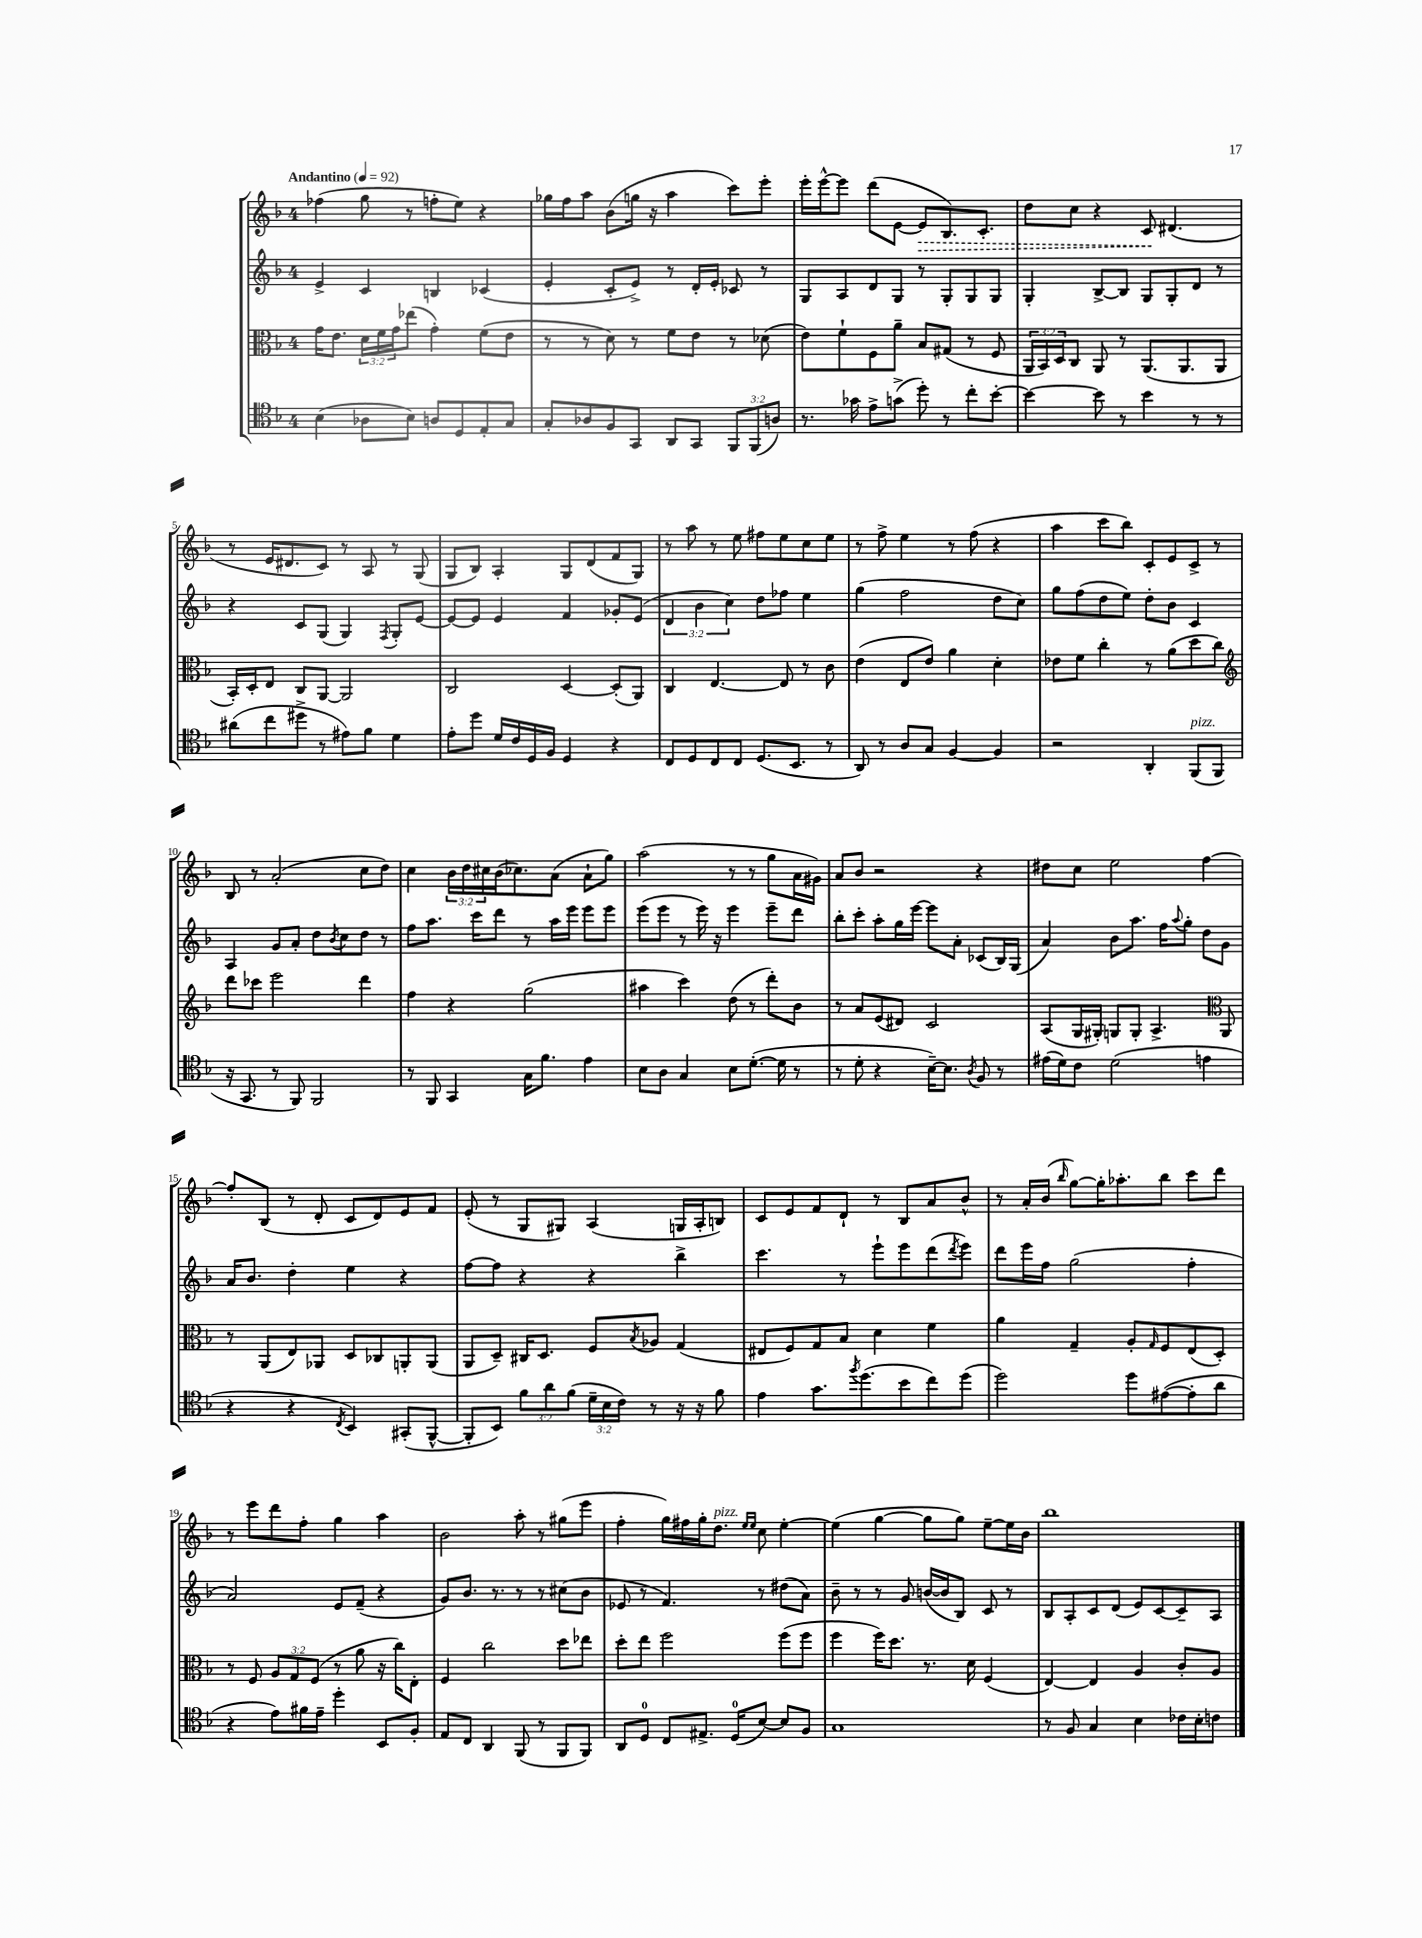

**kern	**kern	**kern	**kern	**dynam
*part4	*part3	*part2	*part1	*part1
*staff4	*staff3	*staff2	*staff1	*staff1
*clefC4	*clefC3	*clefG2	*clefG2	*
*k[b-]	*k[b-]	*k[b-]	*k[b-]	*
*M4/4	*M4/4	*M4/4	*M4/4	*
*MM92	*MM92	*MM92	*MM92	*
=1	=1	=1	=1	=1
!	!	!	!LO:TX:a:B:t=Andantino	!
(4B-\	16g\KL	4e^/	(4ff-X\	.
.	8.e\J	.	.	.
8A-X\L	24d\LL	4c/	8gg\	.
.	24f\	.	.	.
.	24g\J	.	.	.
8B-\J)	(8ee-X\J	.	8r	.
8An/L	4g'\)	4Bn/	8ffn'\L	.
8D/	.	.	8ee\J)	.
8E'/	(8f\L	(4c-X/	4r	.
8G/J	8e\J	.	.	.
=2	=2	=2	=2	=2
8G'/L	8r	4e'/	16gg-X\LL	.
.	.	.	16ff\J	.
8A-X/	8r	.	8aa\J	.
8F/	8d\)	8c'/L	(8b-\L	.
8GG/J	8r	8e^/J)	16ggn\Jk	.
.	.	.	16r	.
8AA/L	8f\L	8r	4aa\	.
8GG/J	8e\J	16d'/LL	.	.
.	.	16e'/JJ	.	.
12FF/L	8r	8c-X/	8ccc\L)	.
(12FF/	.	.	.	.
.	(8d-X\	8r	8eee'\J	.
12An/J)	.	.	.	.
=3	=3	=3	=3	=3
8.r	8e\L)	8G/L	16eee'\LL	.
.	.	.	[16eee^^\J	.
.	8f`\	8A/	8eee\J]	.
16g-X\	.	.	.	.
8e^\L	8F\	8d/	(8ddd\L	.
(8gn^\J	8a~\J	8G/J	[8e\J	.
!	!	!	!	!LO:HP:b
8dd'\)	8B-/L	8r	8e/L]	>
8r	(8G#X/J	8G'/L	8.B-/)	.
8cc'\L	8r	8G/	.	.
.	.	.	8.c'/J	.
[8b-'\J	8F/	8G/J	.	.
=4	=4	=4	=4	=4
4b-\_	24AA/LL	4G'/	8dd\L	.
.	24BB-/)	.	.	.
.	24D/J	.	.	.
.	8C/J	.	8cc\J	.
8b-\]	8AA/	[8B-^/L	4r	.
8r	8r	8B-/J]	.	.
4b-\	(8.AA/L	8G/L	8c/	.
.	.	8G'/	(4.d#X/	]
.	8.AA/	.	.	.
8r	.	8d/J	.	.
8r	8AA/J	8r	.	.
!!LO:LB:g=z
=5	=5	=5	=5	=5
(8a#X\L	16BB-'/LL)	4r	8r	.
.	16D'/J	.	.	.
8cc\	8E/J	.	16e/KL	.
.	.	.	8.d#X/	.
8dd#X^\J	8C/L	8c/L	.	.
8r	[8AA/J	(8G/J	8c/J)	.
8e#X\L)	2AA/]	4G/)	8r	.
8f\J	.	.	8A/	.
.	.	8qF/	.	.
4d\	.	8G'/L	8r	.
.	.	[8e/J	(8G/	.
=6	=6	=6	=6	=6
8e'\L	2C/	8e/L_	8G/L	.
8dd\J	.	8e/J]	8B-/J)	.
16d/LL	.	4e/	4A'/	.
16c/	.	.	.	.
16D/	.	.	.	.
16F/JJ	.	.	.	.
4D/	[4D/	4f/	8G/L	.
.	.	.	(8d/	.
4r	(8D'/L]	8g-X'/L	8f/	.
.	8AA/J)	(8e/J	8G/J)	.
=7	=7	=7	=7	=7
8C/L	4C/	6d/	8r	.
8D/	.	.	8aa\	.
.	.	6b-\	.	.
8C/	[4.E/	.	8r	.
.	.	6cc\)	.	.
8C/J	.	.	8ee\	.
(8.D/L	.	8dd\L	8ff#X\L	.
.	8E/]	8ff-X\J	8ee\	.
8.BB-/J	.	.	.	.
.	8r	4ee\	8cc\	.
8r	8c\	.	8ee\J	.
=8	=8	=8	=8	=8
8AA/)	(4e\	(4gg\	8r	.
8r	.	.	8ff^\	.
8A/L	8E/L	2ff\	4ee\	.
8G/J	8e/J)	.	.	.
[4F/	4a\	.	8r	.
.	.	.	(8ff\	.
4F/]	4d'\	8dd\L	4r	.
.	.	8cc\J)	.	.
=9	=9	=9	=9	=9
2r	8e-X\L	8gg\L	4aa\	.
.	8f\J	(8ff\	.	.
.	4cc'\	8dd\	8ccc\L	.
.	.	8ee\J)	8bb-\J)	.
4AA'/	8r	8dd'\L	8c'/L	.
.	(8a\L	8b-\J	8e/	.
!LO:TX:a:i:t=pizz.	!	!	!	!
(8FF/L	8dd\	4c/	8c^/J	.
8FF/J	8cc\J)	.	8r	.
!!LO:LB:g=z
=10	=10	=10	=10	=10
*	*clefG2	*	*	*
16r	8ddd\L	4A/	8B-/	.
8.GG/	.	.	.	.
.	8ccc-X\J	.	8r	.
8r	2eee\	8g/L	(2a'/	.
8FF/)	.	8a'/J	.	.
2FF/	.	8dd\L	.	.
.	.	8qb-/	.	.
.	.	8cc\	.	.
.	4ddd\	8dd\J	8cc\L	.
.	.	8r	8dd\J)	.
=11	=11	=11	=11	=11
8r	4ff\	8ff\L	4cc\	.
8FF/	.	8.aa\J	.	.
4GG/	4r	.	24b-\LL	.
.	.	.	24dd\	.
.	.	16ccc\KL	.	.
.	.	.	24cc#X\	.
.	.	8ddd\J	(16b-\J	.
.	.	.	8.cc-X\)	.
16G\KL	(2gg\	8r	.	.
8.f\J	.	.	.	.
.	.	16aa\LL	(8a\J	.
.	.	16eee\JJ	.	.
4e\	.	8eee\L	8a`\L	.
.	.	8eee\J	8gg\J)	.
=12	=12	=12	=12	=12
8B-\L	4aa#X\	(8eee\L	(2aa\	.
8A\J	.	8eee\J	.	.
4G/	4ccc\)	8r	.	.
.	.	16eee\)	.	.
.	.	16r	.	.
8B-\L	(8dd\	4eee\	8r	.
([8.d'\J	8r	.	8r	.
.	8ddd'\L)	8eee~\L	8gg\L	.
16d\]	.	.	.	.
8r	8b-\J	8ddd\J	16a\L	.
.	.	.	16g#X\JJ)	.
=13	=13	=13	=13	=13
8r	8r	8bb-'\L	8a/L	.
8d'\	8a/L	8ccc'\J	8b-/J	.
4r	(8e/	8aa'\L	2r	.
.	8d#X/J)	16gg\L	.	.
.	.	[16eee\JJ	.	.
[16B-~\KL)	2c/	8eee\L]	.	.
8.B-\J]	.	.	.	.
.	.	8a'\J	.	.
8qA/	.	.	.	.
8F/	.	(8c-X/L	4r	.
8r	.	16B-/L)	.	.
.	.	(16G/JJ	.	.
=14	=14	=14	=14	=14
(16e#X\LL	(8A/L	4a/)	8dd#X\L	.
16d\J)	.	.	.	.
8c\J	16G/L	.	8cc\J	.
.	16G#X'/JJ)	.	.	.
(2d\	8Gn/L	8b-\L	2ee\	.
.	8G'/J	8.aa\J	.	.
.	4.A^/	.	.	.
.	.	16ff\KL	.	.
.	.	8qqaa/	.	.
.	.	8gg'\J	.	.
4en\	.	8dd\L	[4ff\	.
*	*clefC3	*	*	*
.	8AA/	8g\J	.	.
!!LO:LB:g=z
=15	=15	=15	=15	=15
4r	8r	16a/KL	8ff'/L]	.
.	.	8.b-/J	.	.
.	(8AA/L	.	(8B-/J	.
4r	8E/)	4dd'\	8r	.
.	8AA-X/J	.	8d'/	.
8qC/	.	.	.	.
4BB-/)	8D/L	4ee\	8c/L	.
.	8C-X/	.	8d/)	.
(8GG#X'/L	8AAn'/	4r	8e/	.
[8FF^^/J	(8AA/J	.	8f/J	.
=16	=16	=16	=16	=16
8FF'/L]	8AA/L	[8ff\L	(8e'/	.
8BB-/J)	8D~/J)	8ff\J]	8r	.
12f\L	16C#X/KL	4r	8G/L	.
.	8.D/J	.	.	.
12a\	.	.	.	.
.	.	.	8G#X/J)	.
(12f\J	.	.	.	.
24d~\LL	8F/L	4r	(4A/	.
24B-\	.	.	.	.
24c\JJ)	.	.	.	.
.	8qB-/	.	.	.
8r	8A-X/J	.	.	.
16r	(4G/	4bb-^\	16Gn/LL	.
16r	.	.	16A'/J	.
8f\	.	.	8Bn/J)	.
=17	=17	=17	=17	=17
4e\	8E#X/L	4.ccc\	8c/L	.
.	8F/)	.	8e/	.
8.g\L	8G/	.	8f/	.
.	8B-/J	8r	8d`/J	.
8qff/	.	.	.	.
(8.dd\	.	.	.	.
.	4d\	8eee`\L	8r	.
8b-\	.	8eee\	8B-/L	.
8cc\)	4f\	(8ddd\	8a/	.
.	.	8qddd/	.	.
(8dd\J	.	8eee\J)	8b-^^/J	.
=18	=18	=18	=18	=18
2dd\)	4a\	8ddd\L	8r	.
.	.	16eee\L	16a'/LL	.
.	.	16ff\JJ	(16b-/JJ	.
.	.	.	16qqbb-/	.
.	4G~/	(2gg\	[8gg\L)	.
.	.	.	16gg'\K]	.
.	.	.	8.aa-X'\	.
8dd\L	8A'/L	.	.	.
.	16qqG/	.	.	.
([8e#X\	8F/	.	8bb-\J	.
8e#'\]	(8E/	4ff'\	8ccc\L	.
8a\J	8D'/J)	.	8ddd\J	.
!!LO:LB:g=z
=19	=19	=19	=19	=19
4r	8r	2a/)	8r	.
.	8F/	.	8eee\L	.
8e\L)	12A/L	.	8ddd\	.
.	12G/	.	.	.
16f#X\L	.	.	8ff'\J	.
.	(12F/J	.	.	.
16e~\JJ	.	.	.	.
4dd'\	8r	8e/L	4gg\	.
.	8a\	(8f~/J	.	.
8BB-/L	16r	4r	4aa\	.
.	16cc\KL)	.	.	.
8F'/J	8E'\J	.	.	.
=20	=20	=20	=20	=20
8E/L	4F/	8g/L)	2b-\	.
8C/J	.	8.b-/J	.	.
4AA/	2cc\	.	.	.
.	.	8.r	.	.
(8FF/	.	8r	8aa'\	.
8r	.	8r	8r	.
8FF/L	8dd\L	(8cc#X\L	(8gg#X\L	.
8FF/J)	8ee-X\J	8b-\J	8eee\J	.
=21	=21	=21	=21	=21
8AA/L	8dd'\L	8e-X/	4ff'\	.
8D/J	8ee\J	8r	.	.
8C/L	2ff\	4.f/)	16gg\LL)	.
.	.	.	16ff#X\	.
8.E#X^/J	.	.	16gg'\J	.
!	!	!	!LO:TX:a:i:t=pizz.	!
.	.	.	8.dd\J	.
(16D/KL	.	.	.	.
.	.	.	16qqee/LL	.
.	.	.	16qqee/JJ	.
[8B-/J)	.	8r	8cc\	.
8B-/L]	(8ff\L	(8dd#X\L	[4ee'\	.
8F/J	8ff\J	8a\J)	.	.
=22	=22	=22	=22	=22
1G	4ff\	8b-~\	(4ee\]	.
.	.	8r	.	.
.	16ff\KL)	8r	[4gg\	.
.	8.dd\J	.	.	.
.	.	8g/	.	.
.	8.r	([16bn/LL	8gg\L]	.
.	.	16b/J]	.	.
.	.	8B-/J)	8gg\J)	.
.	16d\	.	.	.
.	(4F/	8c/	[8ee~\L	.
.	.	8r	16ee\L]	.
.	.	.	16b-\JJ	.
=23	=23	=23	=23	=23
8r	[4E/)	8B-/L	1bb-	.
8F/	.	8A'/	.	.
4G/	4E/]	8c/	.	.
.	.	(8d/J	.	.
4B-\	4A/	8e/L)	.	.
.	.	[8c/	.	.
16c-X\LL	8c'/L	8c~/]	.	.
16B-'\J	.	.	.	.
8cn\J	8A/J	8A/J	.	.
==	==	==	==	==
*-	*-	*-	*-	*-
